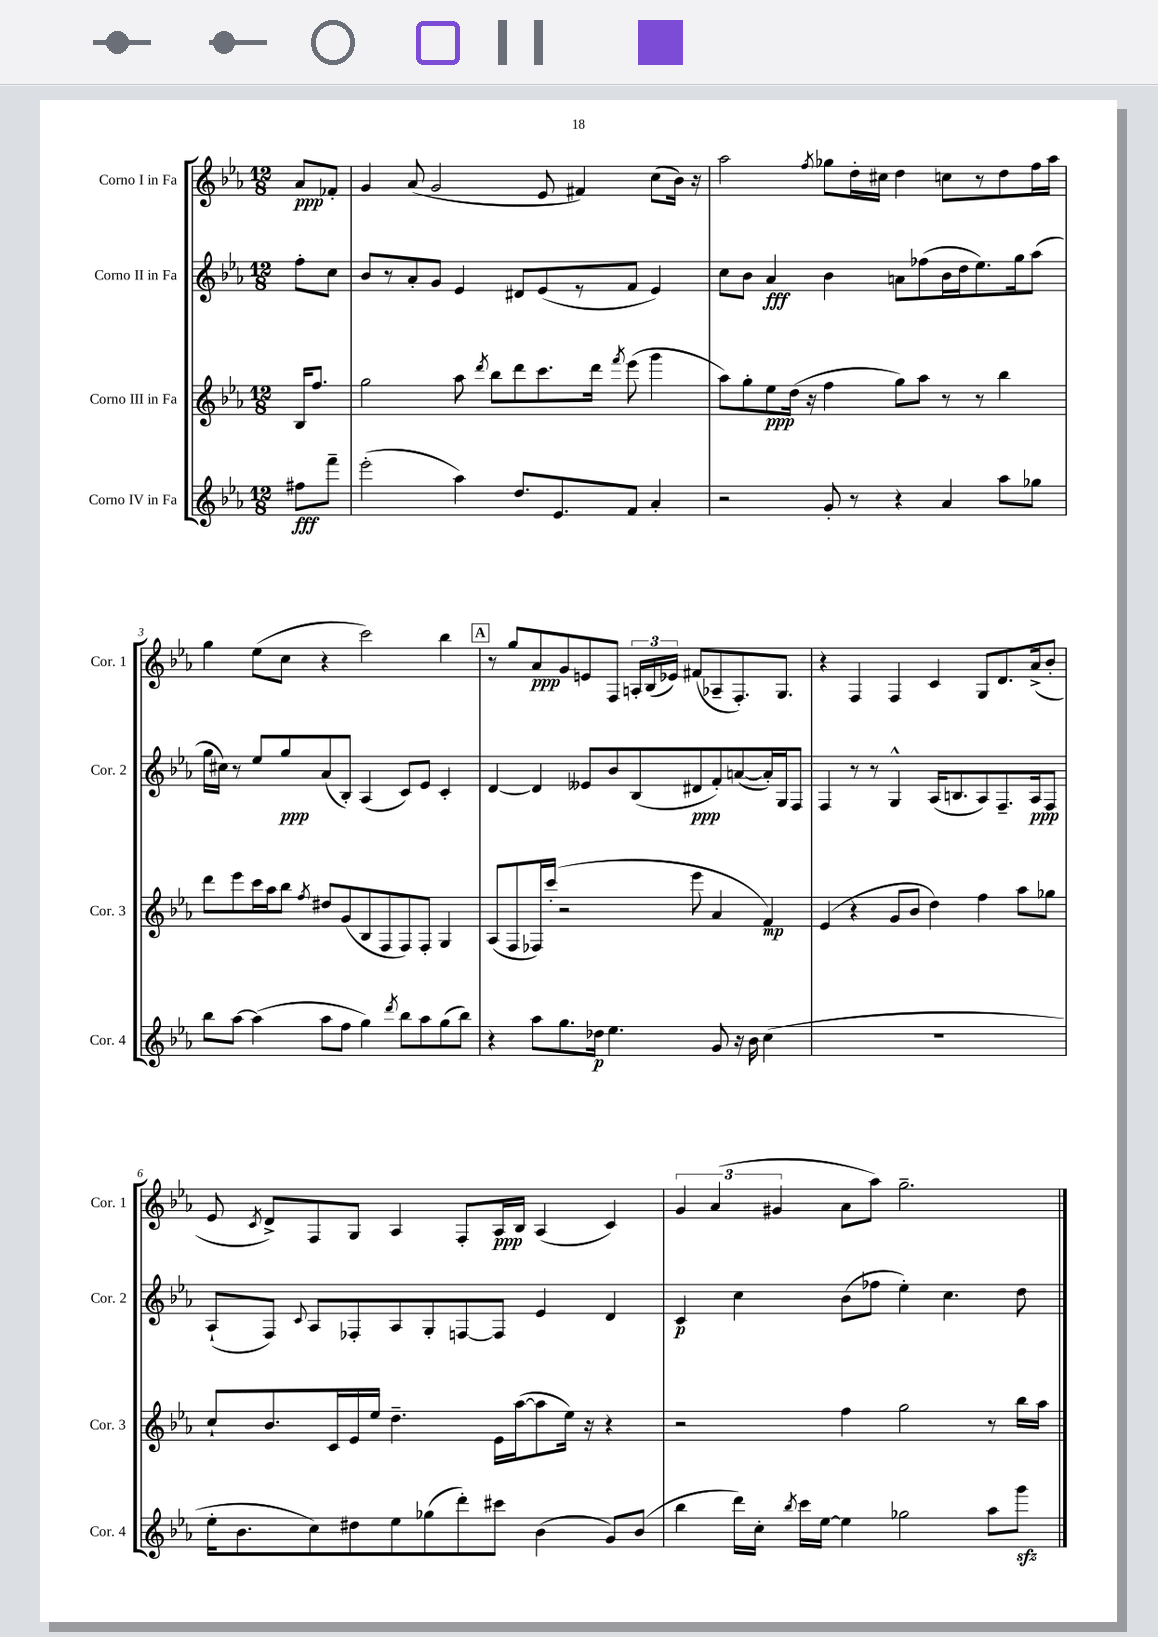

**kern	**dynam	**kern	**dynam	**kern	**dynam	**kern	**dynam
*part4	*part4	*part3	*part3	*part2	*part2	*part1	*part1
*staff4	*staff4	*staff3	*staff3	*staff2	*staff2	*staff1	*staff1
*I"Corno IV in Fa	*	*I"Corno III in Fa	*	*I"Corno II in Fa	*	*I"Corno I in Fa	*
*I'Cor. 4	*	*I'Cor. 3	*	*I'Cor. 2	*	*I'Cor. 1	*
*clefG2	*	*clefG2	*	*clefG2	*	*clefG2	*
*k[b-e-a-]	*	*k[b-e-a-]	*	*k[b-e-a-]	*	*k[b-e-a-]	*
*M12/8	*	*M12/8	*	*M12/8	*	*M12/8	*
=	=	=	=	=	=	=	=
8ff#X\L	fff	16B-/KL	.	8ff'\L	.	8a-/L	ppp
.	.	8.ff/J	.	.	.	.	.
8fff~\J	.	.	.	8cc\J	.	8f-X'/J	.
=1	=1	=1	=1	=1	=1	=1	=1
(2eee-'\	.	2gg\	.	8b-/L	.	4g/	.
.	.	.	.	8r	.	.	.
.	.	.	.	8a-'/	.	(8a-/	.
.	.	.	.	8g/J	.	2g/	.
4aa-\)	.	8aa-\	.	4e-/	.	.	.
.	.	8qddd/	.	.	.	.	.
.	.	8bb-\L	.	.	.	.	.
8.dd/L	.	8ddd\	.	8d#X/L	.	.	.
.	.	8.ccc\	.	(8e-/	.	8e-/	.
8.e-/	.	.	.	.	.	.	.
.	.	.	.	8r	.	4f#X/)	.
.	.	16ddd\Jk	.	.	.	.	.
.	.	8qfff/	.	.	.	.	.
8f/J	.	(8eee-\	.	8f/J	.	.	.
4a-'/	.	4ggg\	.	4e-/)	.	(8cc\L	.
.	.	.	.	.	.	16b-\Jk)	.
.	.	.	.	.	.	16r	.
=2	=2	=2	=2	=2	=2	=2	=2
2r	.	8aa-\L)	.	8cc\L	.	2aa-\	.
.	.	8gg'\	.	8b-\J	.	.	.
.	.	8ee-\	ppp	4a-/	fff	.	.
.	.	(16dd\Jk	.	.	.	.	.
.	.	16r	.	.	.	.	.
.	.	.	.	.	.	8qff/	.
8g'/	.	4ff\	.	4b-\	.	8gg-X\L	.
8r	.	.	.	.	.	16dd'\L	.
.	.	.	.	.	.	16cc#X\JJ	.
4r	.	8gg\L)	.	8an\L	.	4dd\	.
.	.	8aa-\J	.	(8ff-X\	.	.	.
4a-/	.	8r	.	16b-\L	.	8ccn\L	.
.	.	.	.	16dd\J	.	.	.
.	.	8r	.	8.ee-\)	.	8r	.
8aa-\L	.	4bb-\	.	.	.	8dd\	.
.	.	.	.	16gg\k	.	.	.
8gg-X\J	.	.	.	(8aa-\J	.	16ff\L	.
.	.	.	.	.	.	16aa-\JJ	.
!!LO:LB:g=z
=3	=3	=3	=3	=3	=3	=3	=3
8bb-\L	.	8ddd\L	.	16gg\LL	.	4gg\	.
.	.	.	.	16cc#X\JJ)	.	.	.
[8aa-\J	.	8eee-\	.	8r	.	.	.
(4aa-\]	.	16ccc\L	.	8ee-/L	.	(8ee-\L	.
.	.	16aa-\J	.	.	.	.	.
.	.	8bb-\J	.	8gg/	ppp	8cc\J	.
.	.	8qff/	.	.	.	.	.
8aa-\L	.	8dd#X/L	.	(8a-/	.	4r	.
8ff\J	.	(8g/	.	8B-'/J)	.	.	.
4gg\)	.	8B-/	.	(4A-/	.	2ccc\)	.
.	.	8F/	.	.	.	.	.
8qddd/	.	.	.	.	.	.	.
8bb-\L	.	8F/)	.	8c/L)	.	.	.
8aa-\	.	8F'/J	.	8e-/J	.	.	.
(8gg\	.	4G/	.	4c'/	.	4bb-\	.
8bb-\J)	.	.	.	.	.	.	.
!!LO:REH:place=s1:t=A
=4	=4	=4	=4	=4	=4	=4	=4
4r	.	(8A-/L	.	[4d/	.	8r	.
.	.	8F/	.	.	.	8gg/L	.
8aa-\L	.	16F-X/L)	.	4d/]	.	8a-/	ppp
.	.	(16ccc'/JJ	.	.	.	.	.
8.gg\	.	2r	.	.	.	8g/	.
.	.	.	.	8e--X/L	.	8en/	.
16dd-X\Jk	p	.	.	.	.	.	.
4.ee-\	.	.	.	8b-/	.	8F/J	.
.	.	.	.	(8B-/	.	24An'/LL	.
.	.	.	.	.	.	(24B-/	.
.	.	.	.	.	.	24e-X/JJ)	.
.	.	8eee-\	.	8d#X/	ppp	(8f#X/L	.
8g/	.	4a-/	.	8f'/)	.	8A-X~/	.
16r	.	.	.	([8an/	.	8.F'/)	.
16b-\	.	.	.	.	.	.	.
(4cc\	.	4f/)	mp	16a'/L])	.	.	.
.	.	.	.	16G/J	.	8.G/J	.
.	.	.	.	8F/J	.	.	.
=5	=5	=5	=5	=5	=5	=5	=5
1.r	.	(4e-/	.	4F/	.	4r	.
.	.	4r	.	8r	.	4F/	.
.	.	.	.	8r	.	.	.
.	.	8g/L	.	4G^^/	.	4F/	.
.	.	8b-/J	.	.	.	.	.
.	.	4dd\)	.	(16A-/KL	.	4c/	.
.	.	.	.	8.Bn/	.	.	.
.	.	4ff\	.	8A-/)	.	8G/L	.
.	.	.	.	8.F~/	.	8.d/	.
.	.	8aa-\L	.	.	.	.	.
.	.	.	.	16A-/k	ppp	(16a-^/k	.
.	.	8gg-X\J	.	8F/J	.	8b-'/J	.
!!LO:LB:g=z
=6	=6	=6	=6	=6	=6	=6	=6
16ee-'\KL	.	8cc`/L	.	(8A-`/L	.	8e-/	.
8.b-\	.	.	.	.	.	.	.
.	.	.	.	.	.	8qc/	.
.	.	8.b-/	.	8F/J)	.	8d^/L)	.
.	.	.	.	8qqc/	.	.	.
8cc\)	.	.	.	8A-/L	.	8F/	.
.	.	16c/L	.	.	.	.	.
8dd#X\	.	16e-/	.	8F-X'/	.	8G/J	.
.	.	16ee-/JJ	.	.	.	.	.
8ee-\	.	4.dd~\	.	8A-/	.	4A-/	.
(8gg-X\	.	.	.	8G'/	.	.	.
8ddd'\)	.	.	.	[8Fn/	.	8F'/L	.
8ccc#X\J	.	16e-\LL	.	8F/J]	.	16A-/L	ppp
.	.	([16aa-\J	.	.	.	16B-/JJ	.
(4b-\	.	8aa-\]	.	4e-/	.	(4A-/	.
.	.	16ee-\Jk)	.	.	.	.	.
.	.	16r	.	.	.	.	.
8g/L)	.	4r	.	4d/	.	4c/)	.
(8b-/J	.	.	.	.	.	.	.
=7	=7	=7	=7	=7	=7	=7	=7
4bb-\	.	2r	.	4c/	p	6g/	.
.	.	.	.	.	.	(6a-/	.
16ddd\LL)	.	.	.	4cc\	.	.	.
16cc'\JJ	.	.	.	.	.	.	.
.	.	.	.	.	.	6g#X/	.
8qbb-/	.	.	.	.	.	.	.
16ccc\LL	.	.	.	.	.	.	.
[16ee-\JJ	.	.	.	.	.	.	.
4ee-\]	.	4ff\	.	(8b-\L	.	8a-\L	.
.	.	.	.	8ff-X\J	.	8aa-\J)	.
2gg-X\	.	2gg\	.	4ee-'\)	.	2.gg~\	.
.	.	.	.	4.cc\	.	.	.
8aa-\L	.	8r	.	.	.	.	.
8gggzz\J	.	16bb-\LL	.	8dd\	.	.	.
.	.	16aa-\JJ	.	.	.	.	.
==	==	==	==	==	==	==	==
*-	*-	*-	*-	*-	*-	*-	*-
